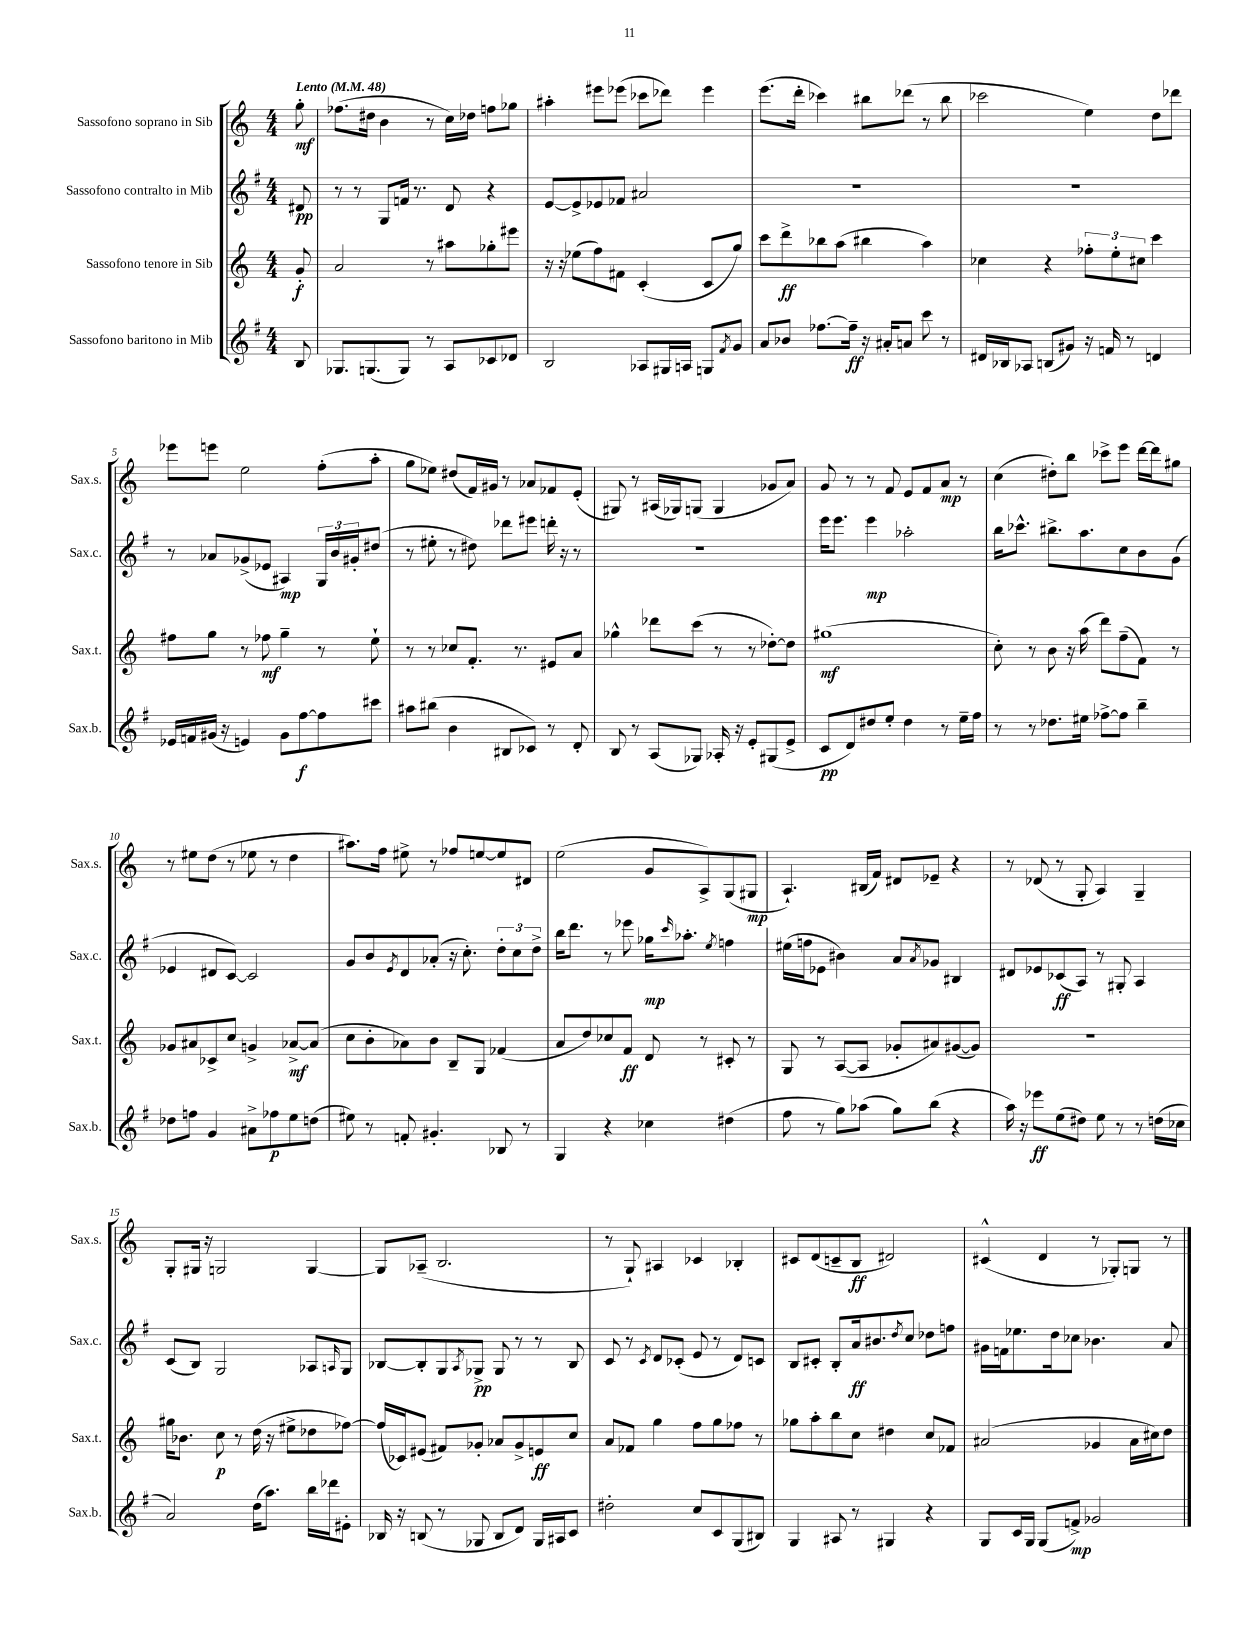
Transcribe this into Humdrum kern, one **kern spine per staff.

**kern	**kern	**kern	**kern
*staff4	*staff3	*staff2	*staff1
*clefG2	*clefG2	*clefG2	*clefG2
*k[f#]	*k[]	*k[f#]	*k[]
*M4/4	*M4/4	*M4/4	*M4/4
*MM48	*MM48	*MM48	*MM48
8B/	8g'/	8d#/	8gg'\
=	=	=	=
8.G-/L	2a/	8r	(8.ff-\L
.	.	8r	.
(8.G/	.	.	16dd#\Jk
.	.	8G/L	4b\
8G/J)	.	16f/Jk	.
.	.	8.r	.
8r	8r	.	8r
8A/L	8aa#\L	8d/	16cc\LL)
.	.	.	16dd-\JJ
8c-/	8gg-'\	4r	8ff\L
8d-/J	8eee#\J	.	8gg-\J
=	=	=	=
2B/	16r	[8e/L	4aa#'\
.	16r	.	.
.	(8ee-\L	8e^/]	.
.	8ff\)	8e-/	8eee#\L
.	8f#\J	8f-/J	(8eee-\J
8A-/L	(4c'/	2a#/	8ccc-\L
16G#/L	.	.	8ddd-\J)
16A/JJ	.	.	.
8G/L	8c/L	.	4eee-\
8qf#/	.	.	.
8g/J	8gg/J)	.	.
=	=	=	=
8a/L	8ccc\L	1r	(8.eee\L
8b-/J	8ddd^\	.	.
.	.	.	16ddd'\Jk
[8.ff-\L	8bb-\	.	4ccc-\)
.	(8aa\J	.	.
16ff-~\]Jk	.	.	.
16r	4bb#\	.	8bb#\L
16a#'/LK	.	.	.
8a/J	.	.	(8ddd-\J
8ccc\	4aa\)	.	8r
8r	.	.	8bb#\
=	=	=	=
16d#/LL	4cc-\	1r	2ccc-\
16B-/J	.	.	.
8A-/J	.	.	.
(8B/L	4r	.	.
8g#/J)	.	.	.
16r	12ff-'\L	.	4ee\)
16f/	.	.	.
.	12ee'\	.	.
8r	.	.	.
.	12cc#\J	.	.
4d/	4ccc\	.	8dd\L
.	.	.	8ddd-\J
=	=	=	=
16e-/LL	8ff#\L	8r	8eee-\L
16f/	.	.	.
(16g#/JJ	8gg\J	8a-/L	8eee\J
16r	.	.	.
4e/)	8r	(8g-^/	2ee\
.	8ff-\	8e-/J	.
8g#\L	4gg~\	4A#/)	.
[8ff#\	.	.	.
8ff#\]	8r	24G/LL	(8ff'\L
.	.	24b/	.
.	.	24g#'/J	.
8ccc#\J	8ee`\	(8dd#/J	8aa'\J
=	=	=	=
8aa#\L	8r	8r	8gg\L
(8bb#\J	8r	8ee#'\	8ee-\J)
4b\	8cc-/L	8r	(8dd#/L
.	8.f'/J	8dd#\)	16f/L)
.	.	.	16g#/JJ
8B#/L	.	8ddd-\L	8r
.	8.r	.	.
8c-/J)	.	8eee#\J	8a-/L
8r	8e#/L	16ddd'\	8f-/
.	.	16r	.
8d'/	8a/J	8r	(8e'/J
=	=	=	=
8B/	4gg-^^\	1r	8G#/)
8r	.	.	8r
(8A/L	8ddd-\L	.	(16A#/LL
.	.	.	16G-/J)
8G-/J)	(8ccc\J	.	(8G/J
16A-'/	8r	.	4G/
16r	.	.	.
8e'/L	8r	.	.
(8G#/	[8dd-'\L)	.	8g-/L
8e^/J	8dd-\]J	.	8a/J)
=	=	=	=
8c/L	(1gg#	16eee\LK	8g/
.	.	8.eee\J	.
8d/)	.	.	8r
8dd#/	.	4eee\	8r
8ee'/J	.	.	8f/
4dd#\	.	2aa-'\	8e/L
.	.	.	8f/
8r	.	.	8a/J
16ee~\LL	.	.	8r
16ff#\JJ	.	.	.
=	=	=	=
8r	8cc'\)	16bb\LK	(4cc\
.	.	8.ccc-^^\J	.
8r	8r	.	.
8.dd-\L	8b\	8.bb#^\L	8dd#'\L)
.	16r	.	8bb\J
16ee#\Jk	(16aa\	8.aa\	.
[8ff-^\L	8ddd\L)	.	8ccc-^\L
8ff-\]J	(8ff~\	8cc\	8eee\J
4bb~\	8f\J)	8b\	[16ddd\LL
.	.	.	16ddd\]J
.	8r	(8g\J	8gg#\J
=	=	=	=
8dd-\L	8g-/L	4e-/	8r
8ff\J	8a#/	.	8ee#\L
4g/	8c-^/	8d#/L	(8dd\J
.	8cc/J	[8c/J)	8r
8a#^\L	4g^/	2c/]	8ee-\
8ff-\	.	.	8r
8ee\	[8a-^/L	.	4dd\
(8dd\J	(8a-/]J	.	.
=	=	=	=
8ee#\)	8cc\L	8g/L	8.aa#\L)
8r	8b'\	8b/	.
.	.	.	16ff\Jk
.	.	8qe/	.
8f'/	8a-\)	8d/	8ee#^\
4.g#'/	8b\J	(8a-'/J	8r
.	8B~/L	16r	8ff-/L
.	.	8.cc'\)	.
.	8G/J	.	[8ee/
8B-/	(4f-/	12dd'\L	8ee/]
.	.	12cc\	.
8r	.	.	8d#/J
.	.	12dd^\J	.
=	=	=	=
4G/	8a/L	16bb\LK	(2ee\
.	.	8.ddd\J	.
.	8dd/)	.	.
4r	8cc-/	8r	.
.	8f/J	8eee-\	.
4cc-\	8d/	16gg-\LK	8g/L
.	.	16qqccc/	.
.	.	8.aa-'\J	.
.	8r	.	8A^/)
.	.	8qee/	.
(4dd#\	8c#'/	4ff\	(8G/
.	8r	.	8G#/J
=	=	=	=
8ff#\	8G/	(16ee#\LL	4.A`/)
.	.	16ff\J	.
8r	8r	8e-\J	.
8gg\L)	([8A/L	4b#\)	.
(8aa-\J	8A/]J	.	(16B#/LL
.	.	.	16f/JJ)
8gg\L)	8g-'/L	8a/L	8d#/L
.	.	8qa/	.
(8bb\J	8a#/)	8g-/J	8e-~/J
4r	([8g#/	4B#/	4r
.	8g#/]J)	.	.
=	=	=	=
16aa\)	1r	8d#/L	8r
16r	.	.	.
8eee-\L	.	8e-/	(8d-/
(8ee\	.	(8c-/	8r
8dd#\J)	.	8A/J)	8G'/
8ee\	.	8r	4A/)
8r	.	8G#'/	.
8r	.	4A/	4G~/
(16dd\LL	.	.	.
16cc-\JJ	.	.	.
=	=	=	=
2a/)	16gg#\LK	(8c/L	8G'/L
.	8.b-\J	.	.
.	.	8B/J)	16G#/Jk
.	.	.	16r
.	8cc\	2G/	2G/
.	8r	.	.
(16dd\LK	(16dd\	.	.
8.aa\J)	16r	.	.
.	8ee#^\L	.	.
16bb\LL	8dd-\	8A-/L	[4G/
16ddd-\J	.	.	.
.	.	16qqA/	.
8e#'\J	[8ff-\J)	8G/J	.
=	=	=	=
16B-/	(16ff-/]LL	[8B-/L	8G/]L
16r	16c-/J)	.	.
(8B/	(8e#/J	8B-'/]	(8A-~/J
8r	8f#/L)	8G/	2.B/
.	.	8qA/	.
8G-/	8g-'/J	8G-^/J	.
8B/L	8a-/L	8G-/	.
8d/J)	8g-^/	8r	.
16G-/LL	8e/	8r	.
16A#/J	.	.	.
8c/J	8cc/J	8B-/	.
=	=	=	=
2dd#'\	8a/L	8c/	8r
.	8f-/J	8r	8G`/)
.	.	8qc/	.
.	4gg\	8d/L	4A#/
.	.	(8c-'/J	.
8cc/L	8ff\L	8e/	4c-/
8c/	8gg\	8r	.
(8G/	8ff-\J	8d/L)	4B-'/
8B#/J)	8r	8c/J	.
=	=	=	=
4G/	8gg-\L	8B/L	8c#/L
.	8aa'\	8c#'/J	(8d/
8A#/	8bb\	8B'/L	8c~/
8r	8cc\J	16a/k	8B/J
.	.	8.b#/	.
4G#/	4dd#\	.	2d#/)
.	.	8qdd/	.
.	.	8cc/J	.
4r	8cc/L	8dd-\L	.
.	8f-/J	8ff\J	.
=	=	=	=
8G/L	(2a#/	16g#\LL	(4c#^^/
.	.	16f\J	.
16c/L	.	8.ee-\	.
16G/JJ	.	.	.
(8G/L	.	.	4d/
.	.	16dd\k	.
8f^/J)	.	8cc-\J	.
2g-/	4g-/	4.b-\	8r
.	.	.	8G-'/L)
.	16a#\LL	.	8G/J
.	16cc#\J)	.	.
.	8dd\J	8a/	8r
==	==	==	==
*-	*-	*-	*-
